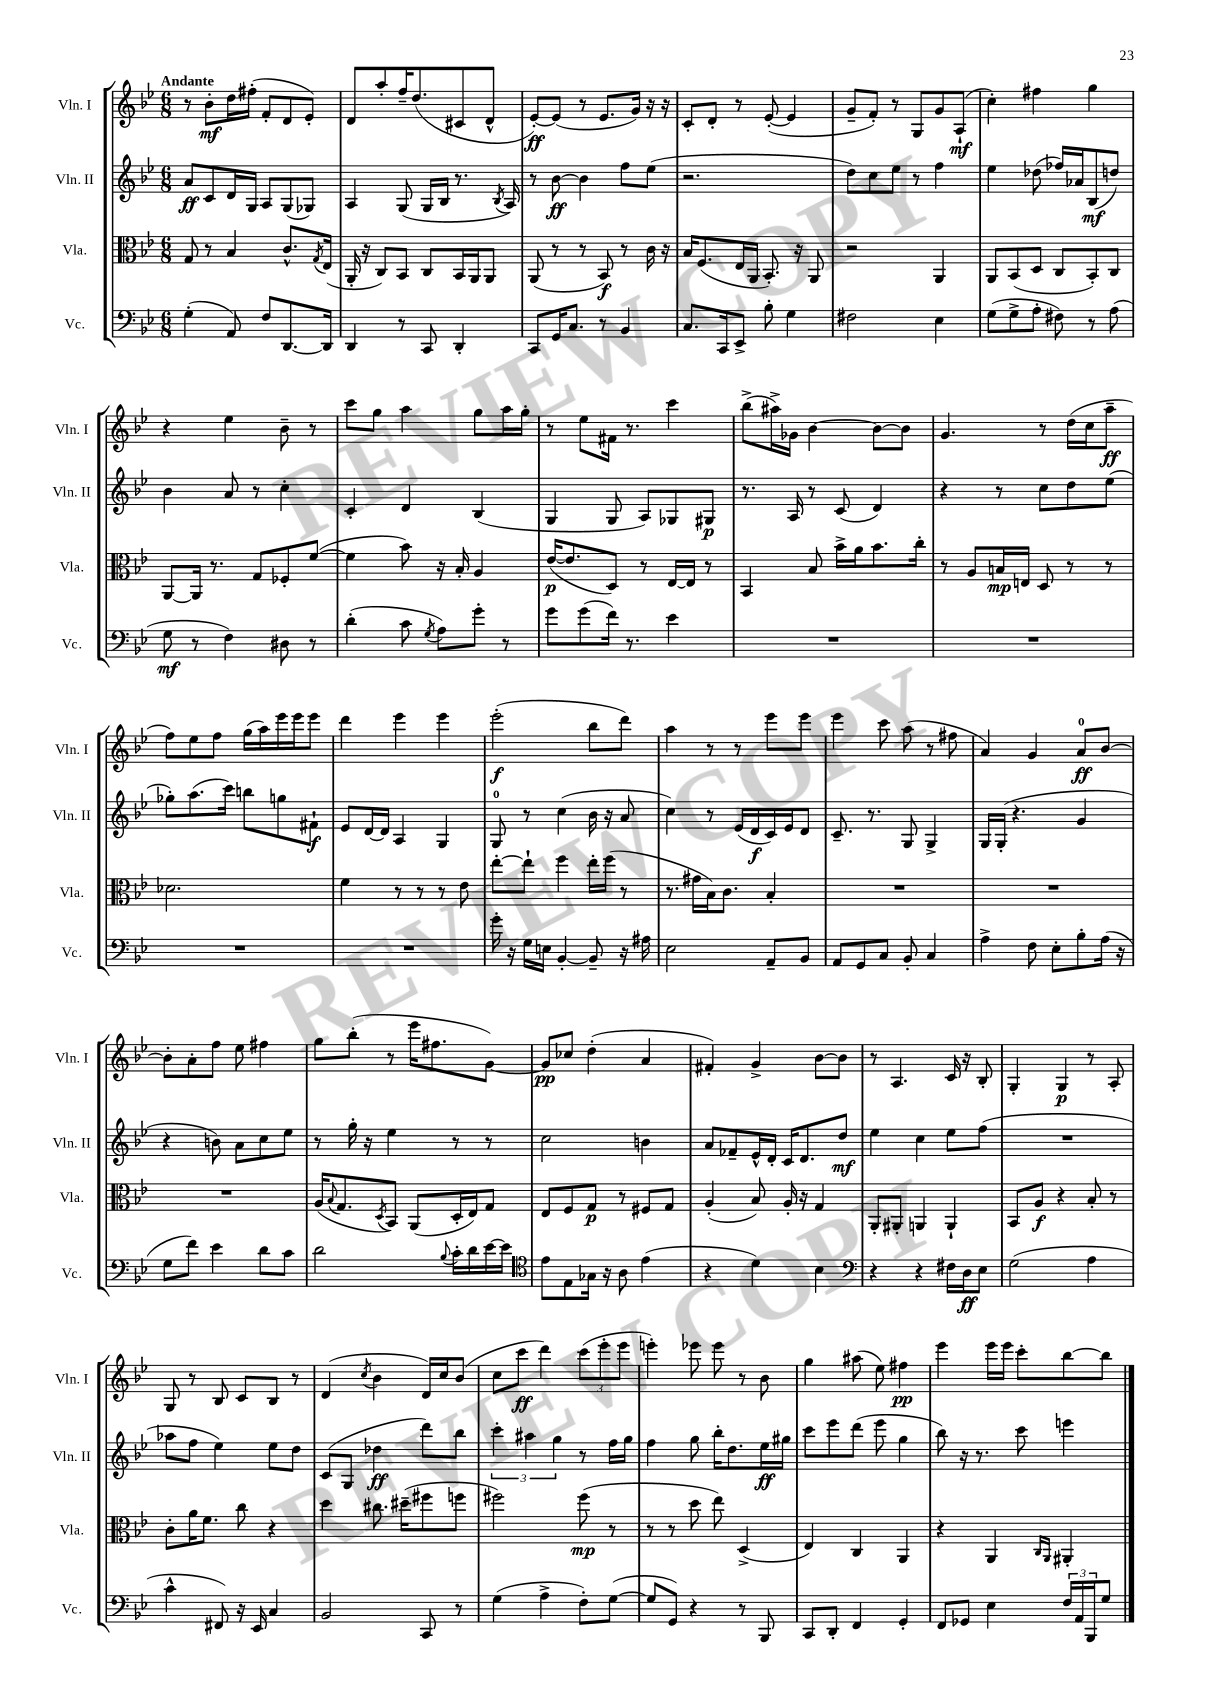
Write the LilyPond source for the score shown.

<<
\new StaffGroup <<
\new Staff = "s0" \with { instrumentName = "Vln. I" shortInstrumentName = "Vln. I" } {
    \clef treble \key bes \major \numericTimeSignature \time 6/8 \tempo "Andante"
    r8 bes'8-.\mf d''16 fis''16-.( f'8-. d'8 ees'8-.) |
    d'8 a''8-. f''16-- d''8.( cis'8 d'8-^ |
    ees'8~-.\ff) ees'8( r8 ees'8. g'16) r16 r16 |
    c'8-. d'8-. r8 ees'8~-.( ees'4 |
    g'8-- f'8-.) r8 g8 g'8 a8-!\mf( |
    c''4-.) fis''4 g''4 |
    r4 ees''4 bes'8-- r8 |
    c'''8 g''8 a''4 g''8 a''16 g''16-. |
    r8 ees''8 fis'16 r8. c'''4 |
    bes''8->( ais''16->) ges'16 bes'4~ bes'8~ bes'8 |
    g'4. r8 d''16( c''16 a''8--\ff |
    f''8) ees''8 f''8 g''16( a''16) ees'''16 ees'''16 ees'''8 |
    d'''4 ees'''4 ees'''4 |
    ees'''2-.\f( bes''8 d'''8) |
    a''4 r8 r8 ees'''8 ees'''8 |
    ees'''4 c'''8 a''8( r8 fis''8 |
    a'4) g'4 a'8-0\ff bes'8~ |
    bes'8-. a'8-. f''8 ees''8 fis''4 |
    g''8 bes''8-.( r8 ees'''16 fis''8. g'8~) |
    g'8\pp ces''8 d''4-.( a'4 |
    fis'4-.) g'4-> bes'8~ bes'8 |
    r8 a4. c'16 r16 bes8-. |
    g4-. g4\p r8 a8-. |
    g8 r8 bes8 c'8 bes8 r8 |
    d'4( \acciaccatura { c''8 } bes'4 d'16) c''16 bes'8( |
    c''8 c'''8\ff d'''4) \tuplet 3/2 { c'''8( ees'''8-. ees'''8 } |
    e'''4-.) ees'''8 ees'''8 r8 bes'8 |
    g''4 ais''8( ees''8) fis''4\pp |
    ees'''4 ees'''16 ees'''16 c'''8-. bes''8~ bes''8 \bar "|." |
}
\new Staff = "s1" \with { instrumentName = "Vln. II" shortInstrumentName = "Vln. II" } {
    \clef treble \key bes \major \numericTimeSignature \time 6/8
    a'8\ff c'8 d'16 g16 a8 g8( ges8) |
    a4 g8( g16 bes16 r8. \acciaccatura { bes8 } a16) |
    r8 bes'8~\ff bes'4 f''8 ees''8( |
    r2. |
    d''8) c''8 ees''8 r8 f''4 |
    ees''4 des''8( fes''16) aes'16 bes8\mf( d''8) |
    bes'4 a'8 r8 c''4-. |
    c'4-. d'4 bes4( |
    g4 g8 a8) ges8 gis8\p |
    r8. a16 r8 c'8( d'4) |
    r4 r8 c''8 d''8 ees''8( |
    ges''8-.) a''8.( c'''16) b''8 g''8 fis'8-!\f |
    ees'8 d'16~ d'16 a4 g4 |
    g8-0 r8 c''4( bes'16 r16 a'8 |
    c''4) r8 ees'16( d'16\f c'16) ees'16 d'8 |
    c'8.-- r8. g8 g4-> |
    g16 g16-.( r4. g'4 |
    r4 b'8) a'8 c''8 ees''8 |
    r8 g''16-. r16 ees''4 r8 r8 |
    c''2 b'4 |
    a'8 fes'8-- ees'16-^ d'16-. c'16 d'8. d''8\mf |
    ees''4 c''4 ees''8 f''8( |
    R2. |
    aes''8 f''8 ees''4) ees''8 d''8 |
    c'8( g8 des''4\ff d'''8) bes''8 |
    \tuplet 3/2 { c'''4-. ais''4 g''4 } r8 f''16 g''16 |
    f''4 g''8 bes''16-. d''8. ees''16\ff gis''16 |
    c'''8 ees'''8 d'''8( ees'''8 g''4 |
    bes''8) r16 r8. c'''8 e'''4 \bar "|." |
}
\new Staff = "s2" \with { instrumentName = "Vla." shortInstrumentName = "Vla." } {
    \clef alto \key bes \major \numericTimeSignature \time 6/8
    g8 r8 bes4 c'8.-^ \acciaccatura { g8 } ees16( |
    a,16-. r16 c8) bes,8 c8 bes,16 a,16 a,8 |
    a,8( r8 r8 bes,8\f) r8 c'16 r16 |
    bes16 f8.( ees16 a,16 bes,8.-.) r16 a,8 |
    r2 a,4 |
    a,8 bes,8( d8 c8 bes,8-.) c8 |
    a,8~ a,16 r8. g8 fes8-. f'8~( |
    f'4 bes'8) r16 bes16-. a4 |
    ees'16~\p( ees'8. d8) r8 ees16~ ees16 r8 |
    bes,4 bes8 bes'16-> a'16 bes'8. c''16-. |
    r8 a8 b16\mp e16 d8 r8 r8 |
    des'2. |
    f'4 r8 r8 r8 ees'8 |
    ees''8~-. ees''8-! f''4 ees''16-. f''16( r8 |
    r8. gis'16 bes16) c'8. bes4-. |
    R2. |
    R2. |
    R2. |
    a16( \appoggiatura { bes8 } g8. \acciaccatura { d8 } bes,8) a,8( d16-. ees16) g8 |
    ees8 f8 g8\p r8 fis8 g8 |
    a4-.( bes8) a16-. r16 g4 |
    a,8-. ais,8-. a,4 a,4-! |
    bes,8 a8\f r4 bes8-. r8 |
    c'8-. a'16 f'8. c''8 r4 |
    d''4 cis''8. dis''16--( fis''8 f''8 |
    fis''2) fis''8\mp( r8 |
    r8 r8 d''8 ees''8) d4->( |
    ees4) c4 a,4 |
    r4 a,4 \grace { c16 a,16 } ais,4-. \bar "|." |
}
\new Staff = "s3" \with { instrumentName = "Vc." shortInstrumentName = "Vc." } {
    \clef bass \key bes \major \numericTimeSignature \time 6/8
    g4-.( a,8) f8 d,8.~ d,16 |
    d,4 r8 c,8 d,4-. |
    c,8 g,16 c8. r8 bes,4 |
    c8. c,16 ees,8-> bes8-. g4 |
    fis2 ees4 |
    g8( g8-> a8-. fis8) r8 a8( |
    g8\mf r8 f4) dis8 r8 |
    d'4-.( c'8 \acciaccatura { g8 } a8) g'8-. r8 |
    g'8 g'8( f'16) r8. ees'4 |
    R2. |
    R2. |
    R2. |
    R2. |
    g'16-. r16 g16 e16 bes,4~-. bes,8-- r16 ais16 |
    ees2 a,8-- bes,8 |
    a,8 g,8 c8 bes,8-. c4 |
    a4-> f8 ees8-. bes8-. a16( r16 |
    g8 f'8) ees'4 d'8 c'8 |
    d'2 \appoggiatura { bes8 } c'16-. d'16 ees'16~ ees'16 |
    \clef tenor ees'8 ees8 ges16 r16 a8 ees'4( |
    r4 d'4) bes4 |
    \clef bass r4 r4 fis16 d16\ff ees8 |
    g2( a4 |
    c'4-^ fis,8) r16 ees,16 c4 |
    bes,2 c,8 r8 |
    g4( a4-> f8-.) g8~( |
    g8 g,8) r4 r8 bes,,8 |
    c,8 d,8-. f,4 g,4-. |
    f,8 ges,8 ees4 \tuplet 3/2 { f16 a,16 bes,,16 } g8 \bar "|." |
}
>>
>>
\layout { \context { \Score \remove "Bar_number_engraver" } }
